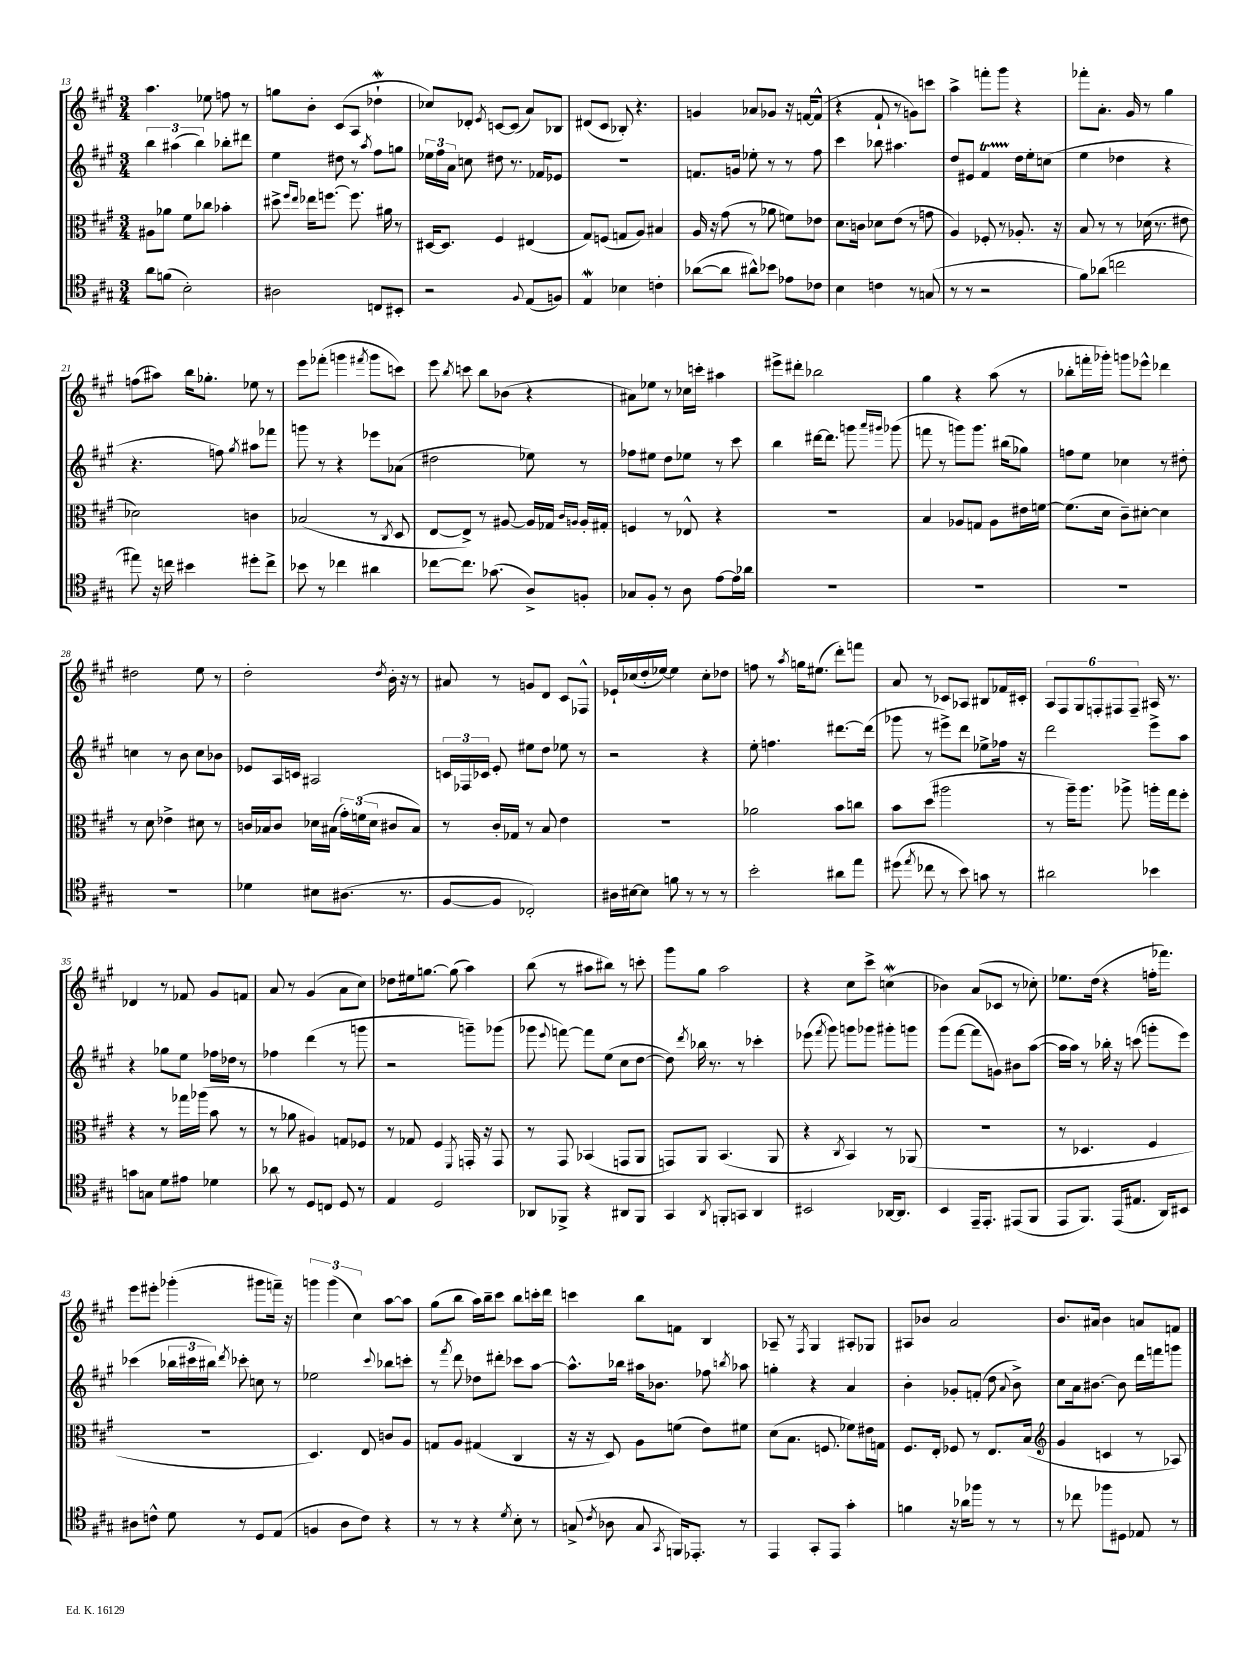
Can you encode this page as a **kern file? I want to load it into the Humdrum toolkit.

**kern	**kern	**kern	**kern
*staff4	*staff3	*staff2	*staff1
*clefC4	*clefC3	*clefG2	*clefG2
*k[f#c#g#]	*k[f#c#g#]	*k[f#c#g#]	*k[f#c#g#]
*M3/4	*M3/4	*M3/4	*M3/4
8a	8A#	6bb	4.aa
(8f	8a-	.	.
.	.	(6aa#	.
2B')	8f#	.	.
.	.	6bb)	.
.	8cc-	.	8ee-
.	4b-'	8bb-'	8ff
.	.	8ddd#	8r
=	=	=	=
2A#	8dd#^	4ee	8gg
.	16qqff#	.	.
.	16qqee	.	.
.	16ee-	.	8b'
.	[8.ff	.	.
.	.	8dd#	(8c#
.	8.ff]	8r	8A
.	.	8qaa	.
8C	.	8ff#	4dd-`
.	16a#	.	.
8BB#'	8r	8gg	.
=	=	=	=
2r	[16D#	24ee-	8cc-)
.	.	24ff#	.
.	8.D#]	.	.
.	.	24a	.
.	.	8cc	8d-'
.	.	.	8qe
.	4F#	8dd#	[8c
.	.	8.r	(8c]
8qqF#	.	.	.
(8E	(4E#	.	8a)
.	.	16f-	.
8F)	.	8e-	8B-
=	=	=	=
4E	8G#)	2.r	(8d#
.	(8F	.	8c#
4B-	8G	.	8B-')
.	8A)	.	4.r
4c'	4B#	.	.
=	=	=	=
([8a-	16A	8.f	4g
.	16r	.	.
8a-]	(8g#	.	.
.	.	16g	.
8a#^^)	8r	8ee-'	8a-
8b-	8a-	8r	8g-
8e-	8f)	8r	16r
.	.	.	[16f
8c-	8e-	8ff#	(8f^^]
=	=	=	=
4B	8.d	4ccc#	4r
.	16c	.	.
4c	8d-	8bb-	8f#`
.	(8e	4.aa#	8r
8r	8r	.	8g)
(8G	8g	.	8ccc
=	=	=	=
8r	4A)	8dd	4aa^
8r	.	8e#	.
2r	8F-'	4f#	8fff'
.	8r	.	8ggg#
.	8.A-'	16dd	4r
.	.	16ee'	.
.	.	(8cc	.
.	16r	.	.
=	=	=	=
8f#)	8B	4ee	8fff-'
(8a-	8r	.	8.a'
2cc	8r	4dd-	.
.	.	.	16g#
.	(16d-	.	8r
.	8.r	.	.
.	.	4r	4gg#
.	8e#	.	.
=	=	=	=
8ee#)	2d-)	4.r	(8ff
16r	.	.	8aa#)
16cc	.	.	.
4b#	.	.	16bb
.	.	.	8.gg-'
.	.	8ff)	.
.	.	8qgg#	.
8dd#'	4c	8aa#	8ee-
8cc^	.	8fff-	8r
=	=	=	=
8b-	(2B-	8ggg	8eee
8r	.	8r	(8fff-'
4cc-	.	4r	4ggg
.	.	.	8qfff#
4a#	8r	8eee-	8ggg
.	8qC#	.	.
.	8D	(8a-	8ccc)
=	=	=	=
[8cc-	[8E	2dd#	8eee
.	.	.	8qbb
8.cc-]	8E^])	.	8ccc
.	8r	.	8bb
(8.g-	.	.	.
.	[8A#	.	(8b-
8A^)	16A#]	8ee-)	4r
.	16G-	.	.
.	16qqc#	.	.
.	16qqA	.	.
8F'	16A'	8r	.
.	16G#'	.	.
=	=	=	=
8G-	4F	8ff-	8a#)
8F#'	.	8ee#	8ee-
8r	8r	8dd	8r
8A	8E-^^	8ee-	16cc-
.	.	.	16ccc'
[8e	4r	8r	4aa#
16e]	.	8ccc#	.
16a-	.	.	.
=	=	=	=
2.r	2.r	4bb	8eee#^
.	.	.	8ddd#'
.	.	[16ddd#	2bb-
.	.	8.ddd#]	.
.	.	8ggg	.
.	.	16qqaaa	.
.	.	16qqggg#	.
.	.	(8ggg-	.
=	=	=	=
2.r	4B	8fff	4gg#
.	.	8r	.
.	8A-	8ggg)	4r
.	8G	8.ggg	.
.	8A-	.	(8aa
.	.	(16bb#	.
.	16e#	8gg-)	8r
.	[16f	.	.
=	=	=	=
2.r	(8.f]	8ff	8bb-'
.	.	8ee	16fff'
.	16d	.	16ggg-')
.	8c#~)	4cc-	8ggg
.	[8d#'	.	8eee-^^
.	4d#]	8r	4ddd-
.	.	8dd#'	.
=	=	=	=
2.r	8r	4cc	2dd#
.	8d	.	.
.	4e-^	8r	.
.	.	8b	.
.	8d#	8cc	8ee
.	8r	8b-	8r
=	=	=	=
4d-	16c	8e-	2dd'
.	16B-	.	.
.	8c	16A	.
.	.	16c	.
8B#	16d-	2A#	.
.	(16B#	.	.
(8.A#	24g#')	.	.
.	(24f	.	.
.	24d-	.	.
.	.	.	8qdd
.	8c#	.	16b'
8.r	.	.	16r
.	8B#)	.	8r
=	=	=	=
[8F#	8r	24c	8a#
.	.	24F-	.
.	.	24c-	.
8F#]	16c#'	8e'	8r
.	16G-	.	.
2C-')	8r	8ee#	8g
.	8B	8dd	8d
.	4e	8ee-	8c#
.	.	8r	8F-^^
=	=	=	=
16A#	2.r	2r	16e-`
[16B#	.	.	(16cc-
8B#]	.	.	16dd'
.	.	.	[16ee-)
8f	.	.	4ee-]
8r	.	.	.
8r	.	4r	8cc-'
8r	.	.	8dd-
=	=	=	=
2b'	2a-	8ee'	8ff
.	.	4.ff	8r
.	.	.	8qaa
.	.	.	16gg
.	.	.	(8.ee#
8a#	8b	[8.ddd#	8ddd')
8ee	8cc	.	8fff
.	.	(16ddd#]	.
=	=	=	=
(8dd#	8b	8ggg-	8a
8qee	.	.	.
8cc-	(8dd	8r	8r
8r	2aa#	8eee#^)	8c-
8b)	.	8ddd	8A-
8g	.	8ee-^	8B#
8r	.	16ff-	16f-
.	.	16r	16c#'
=	=	=	=
2a#	8r	2ddd	12A
.	.	.	12F#
.	16aa~)	.	.
.	.	.	12G#
.	8.aa	.	.
.	.	.	12F'
.	.	.	12F#
.	8aa-^	.	.
.	.	.	12F#~
4b-	16aa'	8eee^	16A#
.	16gg#	.	8.r
.	8ff#'	8aa	.
=	=	=	=
8g	4r	4r	4d-
8G	.	.	.
8d	8r	8gg-	8r
8e#	16gg-	8ee	8f-
.	(16aa-	.	.
4d-	8b	16ff-	8g#
.	.	16dd-	.
.	8r	8r	8f
=	=	=	=
8a-	8r	4ff-	8a
8r	8a-	.	8r
8D	4A#)	(4ddd	(4g#
8C	.	.	.
8D	8G	8r	8a
8r	8F-	8ggg	8cc#)
=	=	=	=
4E	8r	2r	8dd-
.	8G-	.	16ee#
.	.	.	[8.gg
2D	4F#	.	.
.	.	.	(8gg]
.	8qFF#	.	.
.	16GG'	8ggg~)	4aa)
.	16r	.	.
.	8GG	(8ggg-	.
=	=	=	=
8AA-	8r	8ggg-	(8bb
.	.	8qqeee	.
8FF-^	8GG#	[8fff)	8r
4r	(4BB-	8fff]	8aa#
.	.	(8ee	8bb#)
8AA#	8GG	8cc#	8r
8FF-	8AA	[8dd	8ccc'
=	=	=	=
4GG#	8GG)	8dd])	8ggg#
.	.	8qddd	.
.	8AA	16bb-	8gg#
.	.	8.r	.
8qAA	.	.	.
8FF'	(4.BB	.	2aa
8GG	.	8r	.
4AA	.	4ccc-'	.
.	8AA	.	.
=	=	=	=
2BB#	4r	(8eee-	4r
.	.	8qfff#	.
.	.	8ggg#)	.
.	8qC#	.	.
.	4BB)	8ggg	8cc#
.	.	8ggg-	8ccc#^
[16AA-	8r	8ggg#'	(4cc
8.AA-]	.	.	.
.	(8AA-	8ggg	.
=	=	=	=
4BB	2.r	(8ggg#	4b-)
.	.	[8fff#	.
16EE~	.	8fff#]	(8a
8.EE'	.	.	.
.	.	8g)	8c-
(8EE#	.	8b#	8r
8FF#	.	([8aa	8cc-')
=	=	=	=
8EE	8r	16aa]	8.ee-
.	.	16aa)	.
8.FF#)	4.D-	8r	.
.	.	.	(16dd
.	.	16bb-'	4r
(16EE	.	16r	.
8.E#	.	(8ccc	.
.	4F#	8ggg'	16ff'
16AA)	.	.	8.fff-)
8BB#	.	8eee)	.
=	=	=	=
8A#	2.r	(4ccc-	8eee
8c^^	.	.	8eee#'
8d	.	24bb-	(4ggg-'
.	.	24ccc#	.
.	.	24bb#)	.
.	.	8qddd	.
8r	.	8ccc-'	.
8D	.	8cc	8ggg#
(8E	.	8r	16fff~)
.	.	.	16r
=	=	=	=
4F	4.D)	2ee-	6ggg
.	.	.	(6ggg
8A	.	.	.
.	.	.	6cc#)
8c#)	8E	.	.
.	.	8qqccc#	.
4r	8c	8bb-	[8aa
.	8A	8ccc'	8aa]
=	=	=	=
8r	8G	8r	(8gg#
.	.	8qfff#	.
8r	8A	8ddd	8bb
4r	(4G#	8dd-	16aa)
.	.	.	16bb~
.	.	8ddd#'	8ccc#
8qd	.	.	.
8B'	4C#	8ccc-	8bb
8r	.	[8aa	16ccc'
.	.	.	16ddd
=	=	=	=
(8G^	16r	8.aa^^]	4ccc
.	16r	.	.
8qc#	.	.	.
8A-	8D)	.	.
.	.	16bb-	.
8G	8A	16aa#	8bb
.	.	8.b-	.
8qGG#	.	.	.
16FF)	(8f	.	8f
8.EE-'	.	.	.
.	8e)	8ff-	4B
.	.	8qbb	.
8r	8f#	8aa-	.
=	=	=	=
4EE	(8d	4gg'	8A-~
.	8.B	.	8r
.	.	.	8qF#
8GG#'	.	4r	4G#
.	8.F	.	.
8EE	.	.	.
4g#'	8f-)	4a	8A#'
.	16e#	.	8G-
.	16G	.	.
=	=	=	=
4f	8.F#	4b'	8A#
.	.	.	8b-
.	16E'	.	.
16r	8F-	8g-'	2a
16a-	.	.	.
8ff-	8r	(8f'	.
8r	8.E	8dd	.
.	.	8qqa	.
8r	.	8b^)	.
.	(16B	.	.
=	=	=	=
*	*clefG2	*	*
8r	4g#	8cc#	8.b
8cc-	.	16a	.
.	.	[8.b#	16a#
8ff-	4c	.	4b
8D#	.	8b#]	.
8E-	8r	16ddd	8a
.	.	16fff	.
8r	8A-)	8ggg	8f
==	==	==	==
*-	*-	*-	*-
